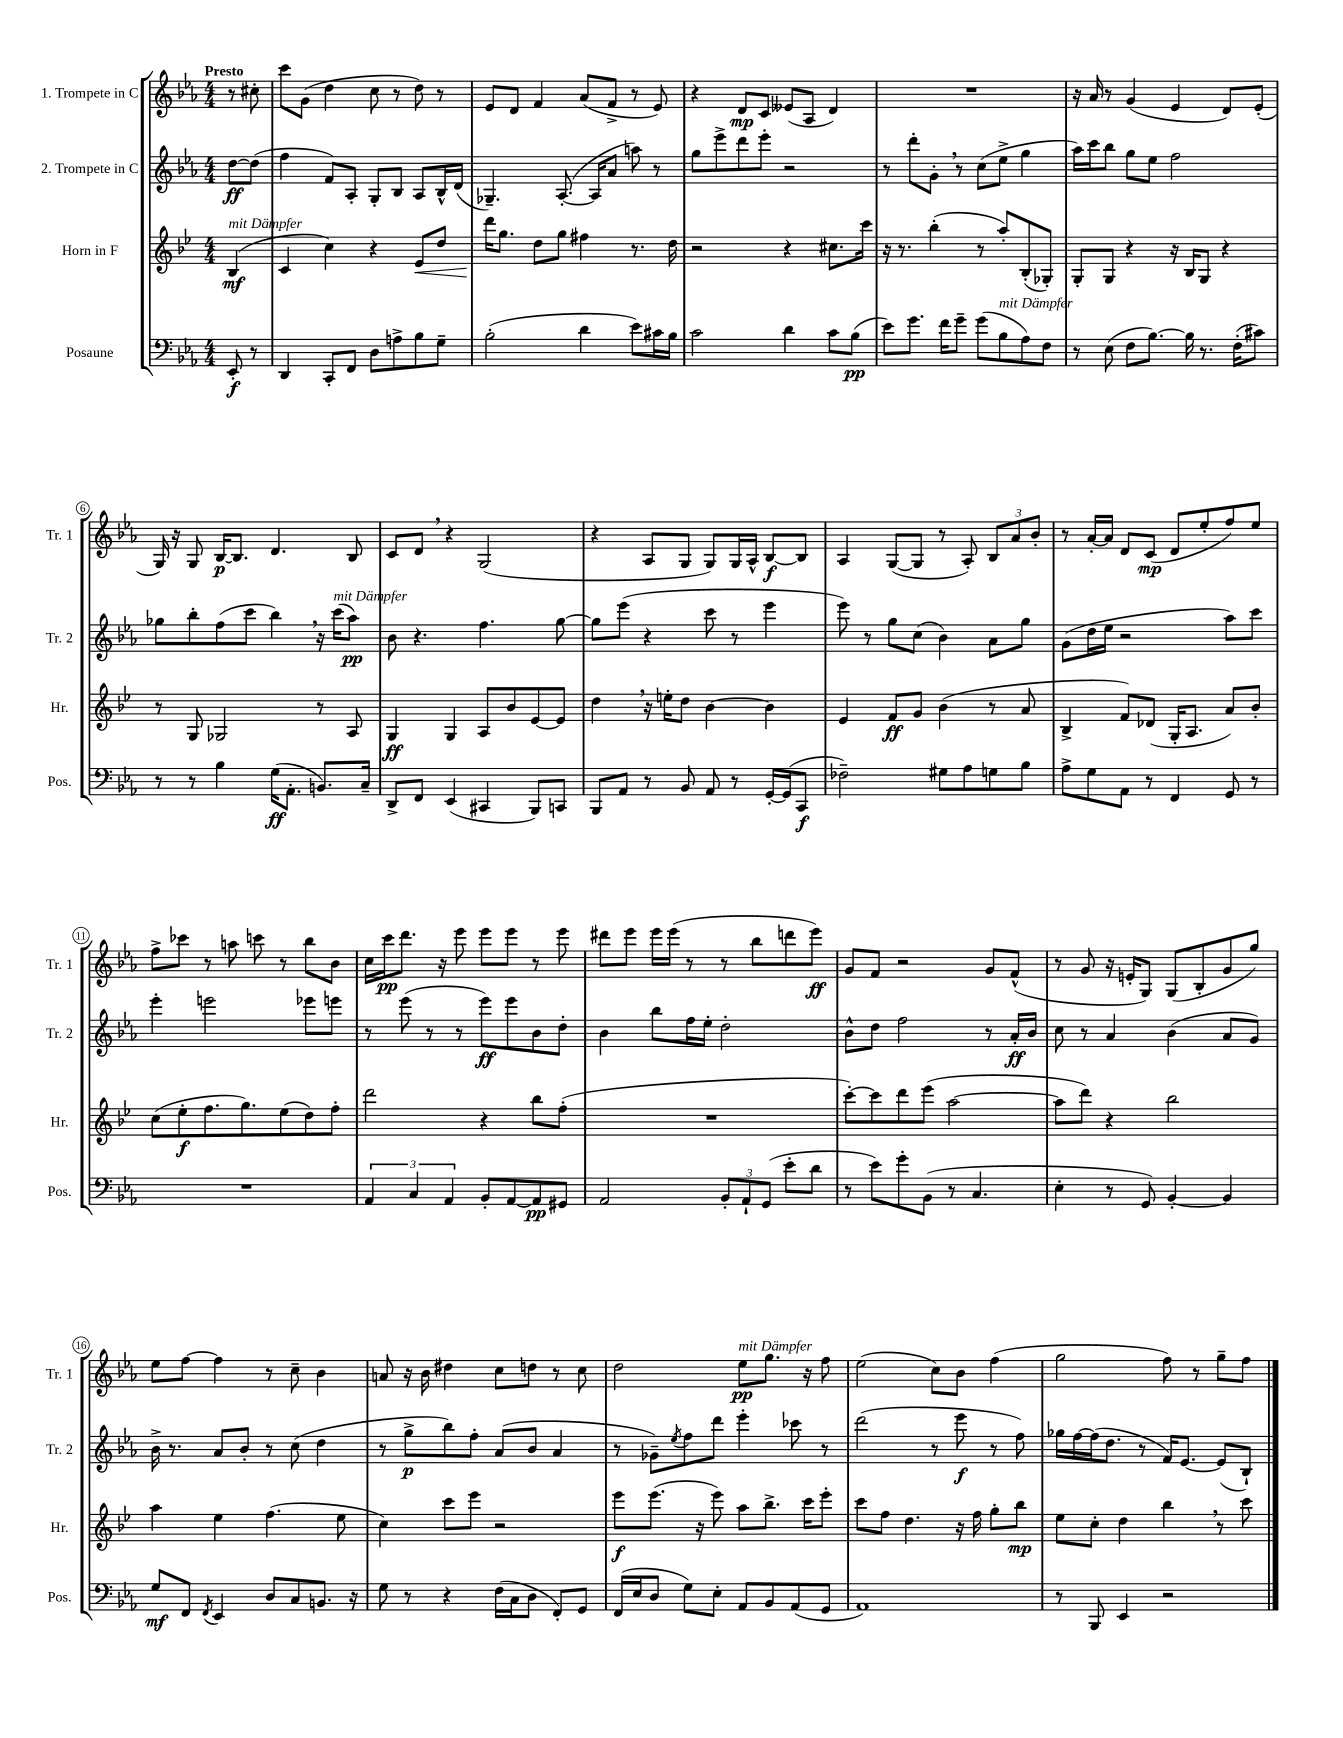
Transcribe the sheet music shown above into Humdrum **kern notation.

**kern	**kern	**kern	**kern
*staff4	*staff3	*staff2	*staff1
*clefF4	*clefG2	*clefG2	*clefG2
*k[b-e-a-]	*k[b-e-]	*k[b-e-a-]	*k[b-e-a-]
*M4/4	*M4/4	*M4/4	*M4/4
8EE-'/	(4B-/	[8dd\L	8r
8r	.	(8dd\]J	8cc#'\
=	=	=	=
4DD/	4c/	4ff\	8ccc\L
.	.	.	(8g\J
8CC'/L	4cc\)	8f/L)	4dd\
8FF/J	.	8A-'/J	.
8D\L	4r	8G'/L	8cc\
8A^\	.	8B-/J	8r
8B-\	8e-/L	8A-/L	8dd\)
8G~\J	8dd/J	16B-^^/L	8r
.	.	(16d/JJ	.
=	=	=	=
(2B-'\	16ddd\LK	4.G-~/)	8e-/L
.	8.gg\J	.	.
.	.	.	8d/J
.	8dd\L	.	4f/
.	8gg\J	([8.A-'/	.
4d\	4ff#\	.	(8a-/L
.	.	16A-/]LK	.
.	.	8a-/J	8f^/J
8e-\L)	8.r	8aa\)	8r
16c#\L	.	8r	8e-/)
16B-\JJ	16dd\	.	.
=	=	=	=
2c\	2r	8gg\L	4r
.	.	8eee-^\	.
.	.	8ddd\	8d/L
.	.	8eee-'\J	8c/J
4d\	4r	2r	(8e--/L
.	.	.	8A-/J
8c\L	8.cc#\L	.	4d/)
(8B-\J	.	.	.
.	16ccc\Jk	.	.
=	=	=	=
8e-\L)	16r	8r	1r
.	8.r	.	.
8.g\J	.	8ddd'\L	.
.	(4bb-'\	8g'\J	.
16f\LK	.	.	.
8g~\J	.	8r	.
(8g\L	8r	(8cc\L	.
8B-\	8aa'/L)	8ee-^\J	.
8A-\)	(8B-'/	4gg\	.
8F\J	8G-'/J)	.	.
=	=	=	=
8r	8G'/L	16aa-\LL)	16r
.	.	16ccc\J	16a-/
(8E-\	8G/J	8bb-\J	8r
8F\L	4r	8gg\L	(4g/
[8.B-\J)	.	8ee-\J	.
.	16r	2ff\	4e-/
16B-\]	16B-/LK	.	.
8.r	8G/J	.	.
.	4r	.	8d/L)
(16F'\LK	.	.	.
8c#\J)	.	.	(8e-'/J
=	=	=	=
8r	8r	8gg-\L	16G/)
.	.	.	16r
8r	8G/	8bb-'\	8G/
4B-\	2G-/	(8ff\	[16B-/LK
.	.	.	8.B-/]J
.	.	8ccc\J	.
(16G\LK	.	4bb-\)	4.d/
8.AA-'\J	.	.	.
8.BB/L)	8r	16r	.
.	.	(16ccc\LK	.
.	8A/	8aa-\J)	8B-/
16C~/Jk	.	.	.
=	=	=	=
8DD^/L	4G/	8b-\	8c/L
8FF/J	.	4.r	8d/J
(4EE-/	4G/	.	4r
4CC#/	8A/L	4.ff\	(2G/
.	8b-/	.	.
8BBB-/L)	[8e-/	.	.
8CC/J	8e-/]J	[8gg\	.
=	=	=	=
8BBB-/L	4dd\	8gg\]L	4r
8AA-/J	.	(8eee-\J	.
8r	16r	4r	8A-/L
.	16ee'\LK	.	.
8BB-/	8dd\J	.	8G/J
8AA-/	[4b-\	8ccc\	8G/L)
8r	.	8r	16G/L
.	.	.	16A-^^/JJ
[16GG'/LL	4b-\]	4eee-\	[8B-/L
(16GG/]J	.	.	.
8CC/J	.	.	8B-/]J
=	=	=	=
2F-~\)	4e-/	8eee-\)	4A-/
.	.	8r	.
.	8f/L	8gg\L	([8G/L
.	8g/J	(8cc\J	8G/]J
8G#\L	(4b-\	4b-\)	8r
8A-\	.	.	8A-'/)
8G\	8r	8a-\L	12B-/L
.	.	.	12a-/
8B-\J	8a/	8gg\J	.
.	.	.	12b-'/J
=	=	=	=
8A-^\L	4B-^/	(8g\L	8r
8G\	.	16dd\L	[16a-'/LL
.	.	16ee-\JJ	16a-/]JJ
8AA-\J	8f/L)	2r	8d/L
8r	(8d-/J	.	(8c/J
4FF/	16G'/LK	.	8d/L
.	8.A/J	.	.
.	.	.	8ee-'/
8GG/	8a/L)	8aa-\L)	8ff/)
8r	8b-'/J	8ccc\J	8ee-/J
=	=	=	=
1r	(8cc\L	4eee-'\	8ff^\L
.	8ee-'\	.	8ccc-\J
.	8.ff\	2eee\	8r
.	.	.	8aa\
.	8.gg\)	.	.
.	.	.	8ccc\
.	(8ee-\	.	8r
.	8dd\)	8eee-\L	8bb-\L
.	8ff'\J	8eee\J	8b-\J
=	=	=	=
6AA-/	2ddd\	8r	16cc\LL
.	.	.	16ccc\J
.	.	(8eee-\	8.ddd\J
6C/	.	.	.
.	.	8r	.
.	.	.	16r
6AA-/	.	.	.
.	.	8r	8eee-\
8BB-'/L	4r	8eee-\L)	8eee-\L
[8AA-/	.	8eee-\	8eee-\J
8AA-/]	8bb-\L	8b-\	8r
8GG#/J	(8ff'\J	8dd'\J	8eee-\
=	=	=	=
2AA-/	1r	4b-\	8ddd#\L
.	.	.	8eee-\J
.	.	8bb-\L	16eee-\LL
.	.	.	(16eee-\JJ
.	.	16ff\L	8r
.	.	16ee-'\JJ	.
12BB-'/L	.	2dd'\	8r
12AA-`/	.	.	.
.	.	.	8bb-\L
(12GG/J	.	.	.
8e-'\L	.	.	8ddd\
8d\J	.	.	8eee-\J)
=	=	=	=
8r	[8ccc'\L)	8b-^^\L	8g/L
8e-\L)	8ccc\]	8dd\J	8f/J
8g'\	8ddd\	2ff\	2r
(8BB-\J	(8eee-\J	.	.
8r	[2aa\	.	.
4.C/	.	.	.
.	.	8r	8g/L
.	.	16a-'/LL	(8f^^/J
.	.	16b-/JJ	.
=	=	=	=
4E-'\	8aa\]L	8cc\	8r
.	8ddd\J)	8r	8g/
8r	4r	4a-/	16r
.	.	.	16e'/LK
8GG/)	.	.	8G/J)
[4BB-'/	2bb-\	(4b-\	(8G/L
.	.	.	8B-'/
4BB-/]	.	8a-/L	8g/
.	.	8g/J)	8gg/J)
=	=	=	=
8G/L	4aa\	16b-^\	8ee-\L
.	.	8.r	.
8FF/J	.	.	[8ff\J
8qFF/	.	.	.
4EE-/	4ee-\	8a-/L	4ff\]
.	.	8b-'/J	.
8D/L	(4.ff\	8r	8r
8C/	.	(8cc\	8cc~\
8.BB/J	.	4dd\	4b-\
.	8ee-\	.	.
16r	.	.	.
=	=	=	=
8G\	4cc\)	8r	8a/
8r	.	8gg^\L	16r
.	.	.	16b-\
4r	8ccc\L	8bb-\)	4dd#\
.	8eee-\J	8ff'\J	.
(16F\LL	2r	(8a-/L	8cc\L
16C\J	.	.	.
8D\J	.	8b-/J	8dd\J
8FF'/L)	.	4a-/	8r
8GG/J	.	.	8cc\
=	=	=	=
(16FF/LL	8eee-\L	8r	2dd\
16E-/J	.	.	.
8D/J	(8.eee-\J	8g-~\L)	.
.	.	8qee-/	.
8G\L)	.	8ff\	.
.	16r	.	.
8E-'\J	8eee-\)	8ddd\J	.
8AA-/L	8aa\L	4eee-'\	8ee-\L
8BB-/	8.bb-^\J	.	8.gg\J
(8AA-/	.	8ccc-\	.
.	16ccc\LK	.	16r
8GG/J	8eee-'\J	8r	8ff\
=	=	=	=
1AA-)	8ccc\L	(2ddd\	(2ee-\
.	8ff\J	.	.
.	4.dd\	.	.
.	.	8r	8cc\L)
.	16r	8eee-\	8b-\J
.	16ff\	.	.
.	8gg'\L	8r	(4ff\
.	8bb-\J	8ff\)	.
=	=	=	=
8r	8ee-\L	16gg-\LL	2gg\
.	.	[16ff\	.
8BBB-/	8cc'\J	(16ff\]J	.
.	.	8.dd\J	.
4EE-/	4dd\	.	.
.	.	8r	.
2r	4bb-\	16f/LK)	8ff\)
.	.	[8.e-/J	.
.	.	.	8r
.	8r	(8e-/]L	8gg~\L
.	8ccc\	8B-`/J)	8ff\J
==	==	==	==
*-	*-	*-	*-
